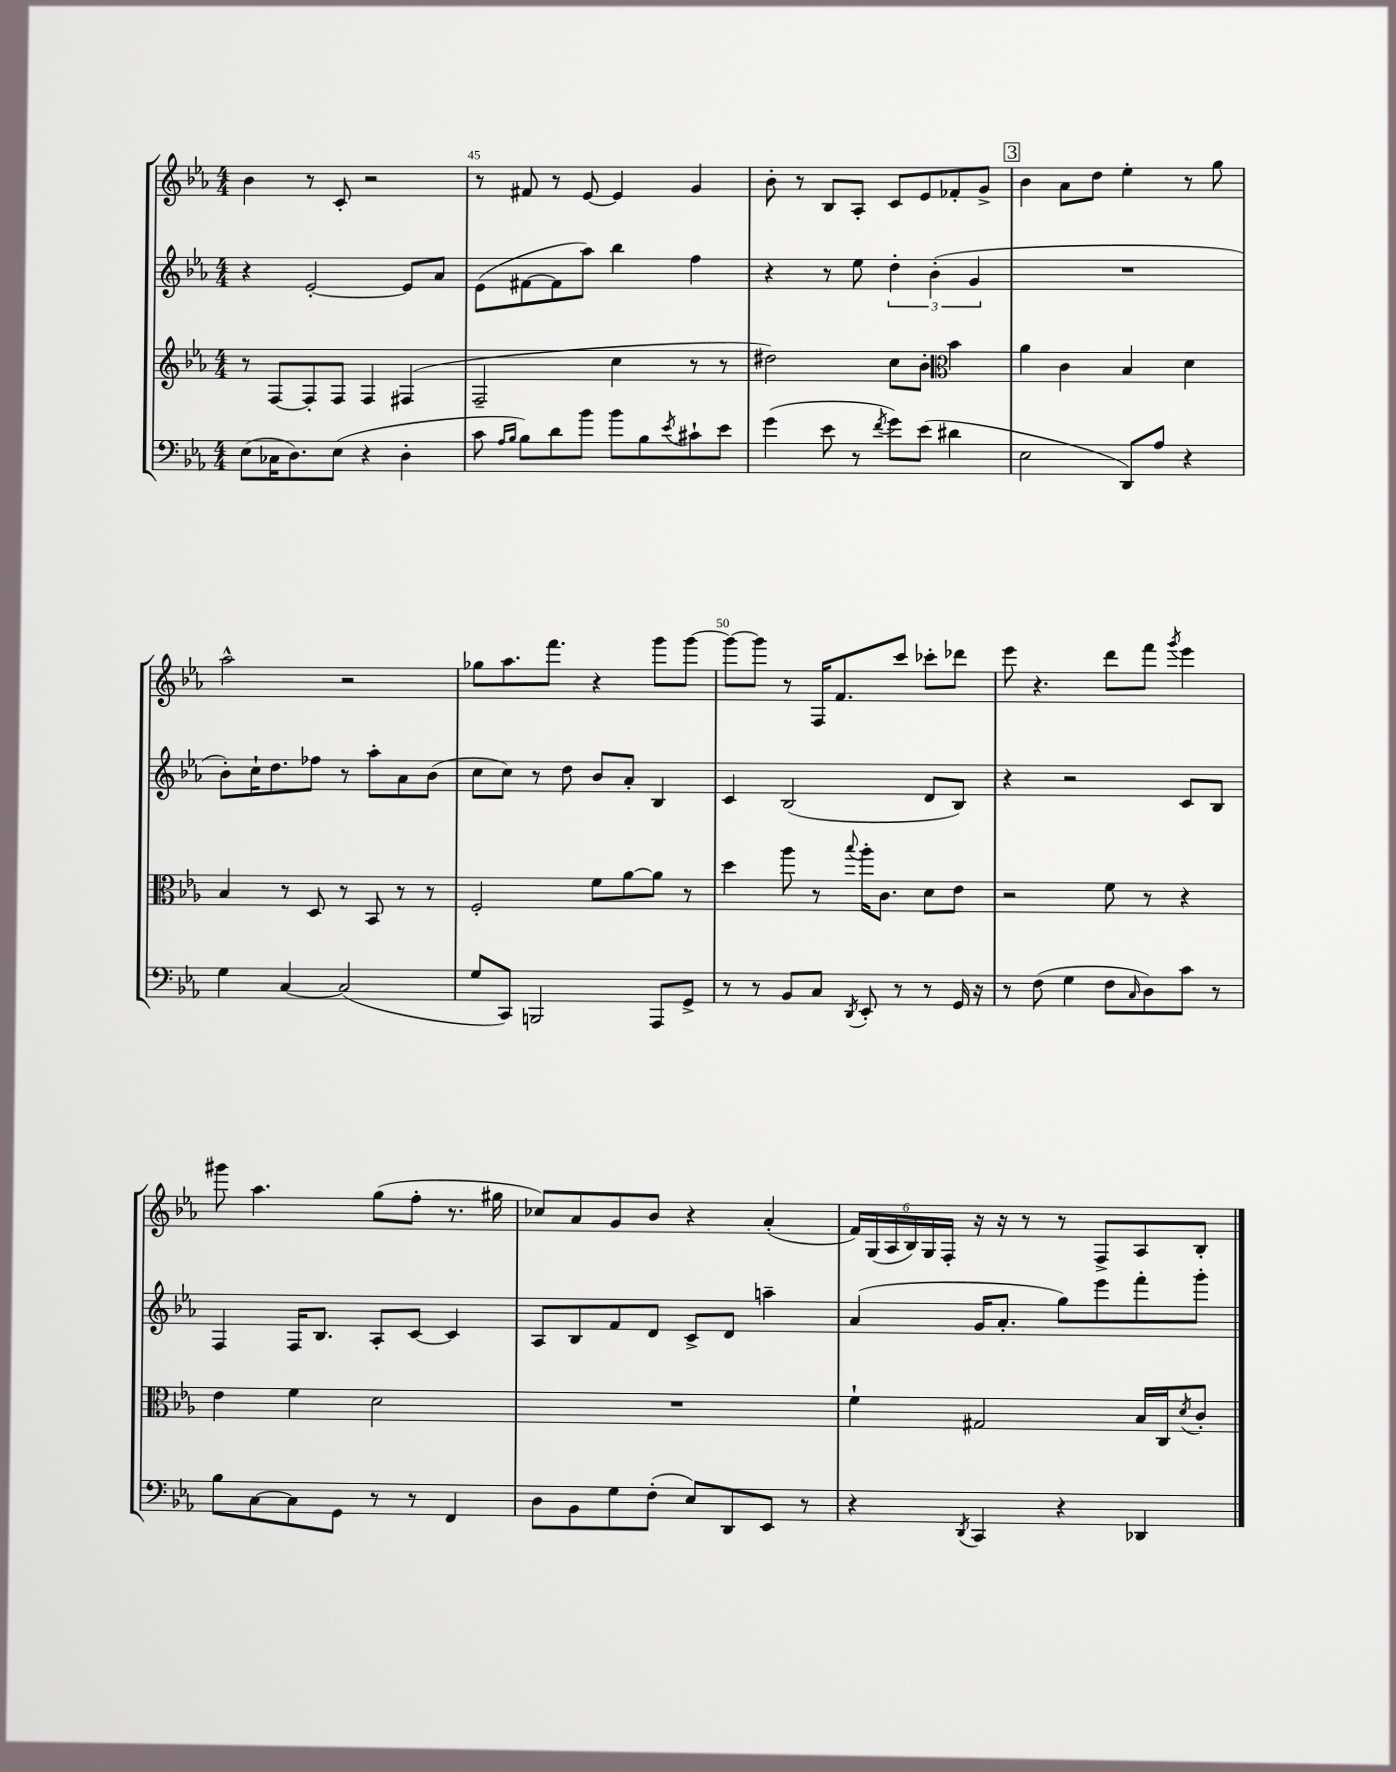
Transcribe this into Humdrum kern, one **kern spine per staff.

**kern	**kern	**kern	**kern
*staff4	*staff3	*staff2	*staff1
*clefF4	*clefG2	*clefG2	*clefG2
*k[b-e-a-]	*k[b-e-a-]	*k[b-e-a-]	*k[b-e-a-]
*M4/4	*M4/4	*M4/4	*M4/4
(8E-	8r	4r	4b-
16C-	[8F	.	.
8.D)	.	.	.
.	8F']	[2e-'	8r
(8E-	8F	.	8c'
4r	4F	.	2r
4D'	(4F#	8e-]	.
.	.	8a-	.
=	=	=	=
8c	2F~	(8e-	8r
16qqA-	.	.	.
16qqB-	.	.	.
8B-)	.	[8f#	8f#
8d	.	8f#]	8r
8b-	.	8aa-)	[8e-
8b-	4cc	4bb-	4e-]
8B-	.	.	.
8qe-	.	.	.
8c#`	8r	4ff	4g
8e-	8r	.	.
=	=	=	=
(4g	2dd#)	4r	8b-'
.	.	.	8r
8e-	.	8r	8B-
8r	.	8ee-	8A-'
8qf	.	.	.
8g)	8cc	6dd'	8c
(8e-	8b-'	.	8e-
.	.	(6b-'	.
*	*clefC3	*	*
4d#	4b-	.	8f-'
.	.	6g	.
.	.	.	8g^
=	=	=	=
2E-	4a-	1r	4b-
.	4c	.	8a-
.	.	.	8dd
8DD)	4B-	.	4ee-'
8A-	.	.	.
4r	4d	.	8r
.	.	.	8gg
=	=	=	=
4G	4B-	8b-')	2aa-^^
.	.	16cc`	.
.	.	8.dd	.
[4C	8r	.	.
.	8D	8ff-	.
(2C]	8r	8r	2r
.	8BB-	8aa-'	.
.	8r	8a-	.
.	8r	(8b-	.
=	=	=	=
8G	2F'	8cc	8gg-
8CC)	.	8cc)	8.aa-
2BBB	.	8r	.
.	.	.	8.fff
.	.	8dd	.
.	8f	8b-	4r
.	[8a-	8a-'	.
8AAA-	8a-]	4B-	8ggg
8GG^	8r	.	[8ggg
=	=	=	=
8r	4dd	4c	8ggg_
8r	.	.	8ggg]
8BB-	8aa-	(2B-	8r
8C	8r	.	16F
.	.	.	8.f
8qDD	8qqbb-	.	.
8EE-'	16aa-'	.	.
.	8.c	.	.
8r	.	.	8ccc
8r	8d	8d	8ccc-'
16GG	8e-	8B-)	8ddd-
16r	.	.	.
=	=	=	=
8r	2r	4r	8eee-
(8F	.	.	4.r
4G	.	2r	.
8F	8f	.	8ddd
16qqC	.	.	.
8D)	8r	.	8fff
.	.	.	8qggg
8c	4r	8c	4eee-
8r	.	8B-	.
=	=	=	=
8B-	4e-	4F	8ggg#
[8C	.	.	4.aa-
8C]	4f	16F	.
.	.	8.B-	.
8GG	.	.	.
8r	2d	8A-'	(8gg
8r	.	[8c	8ff'
4FF	.	4c]	8.r
.	.	.	16gg#
=	=	=	=
8D	1r	8A-	8cc-)
8BB-	.	8B-	8a-
8G	.	8f	8g
(8F'	.	8d	8b-
8E-)	.	8c^	4r
8DD	.	8d	.
8EE-	.	4aa~	(4a-'
8r	.	.	.
=	=	=	=
4r	4f`	(4a-	24f)
.	.	.	(24G
.	.	.	24A-
.	.	.	24B-)
.	.	.	24G
.	.	.	24F'
8qDD	.	.	.
4CC	2G#	16g	16r
.	.	8.a-'	16r
.	.	.	8r
4r	.	8gg)	8r
.	.	8eee-	8F^
4DD-	16B-	8fff'	8A-
.	16C	.	.
.	8qd	.	.
.	8c'	8ggg'	8B-'
==	==	==	==
*-	*-	*-	*-
